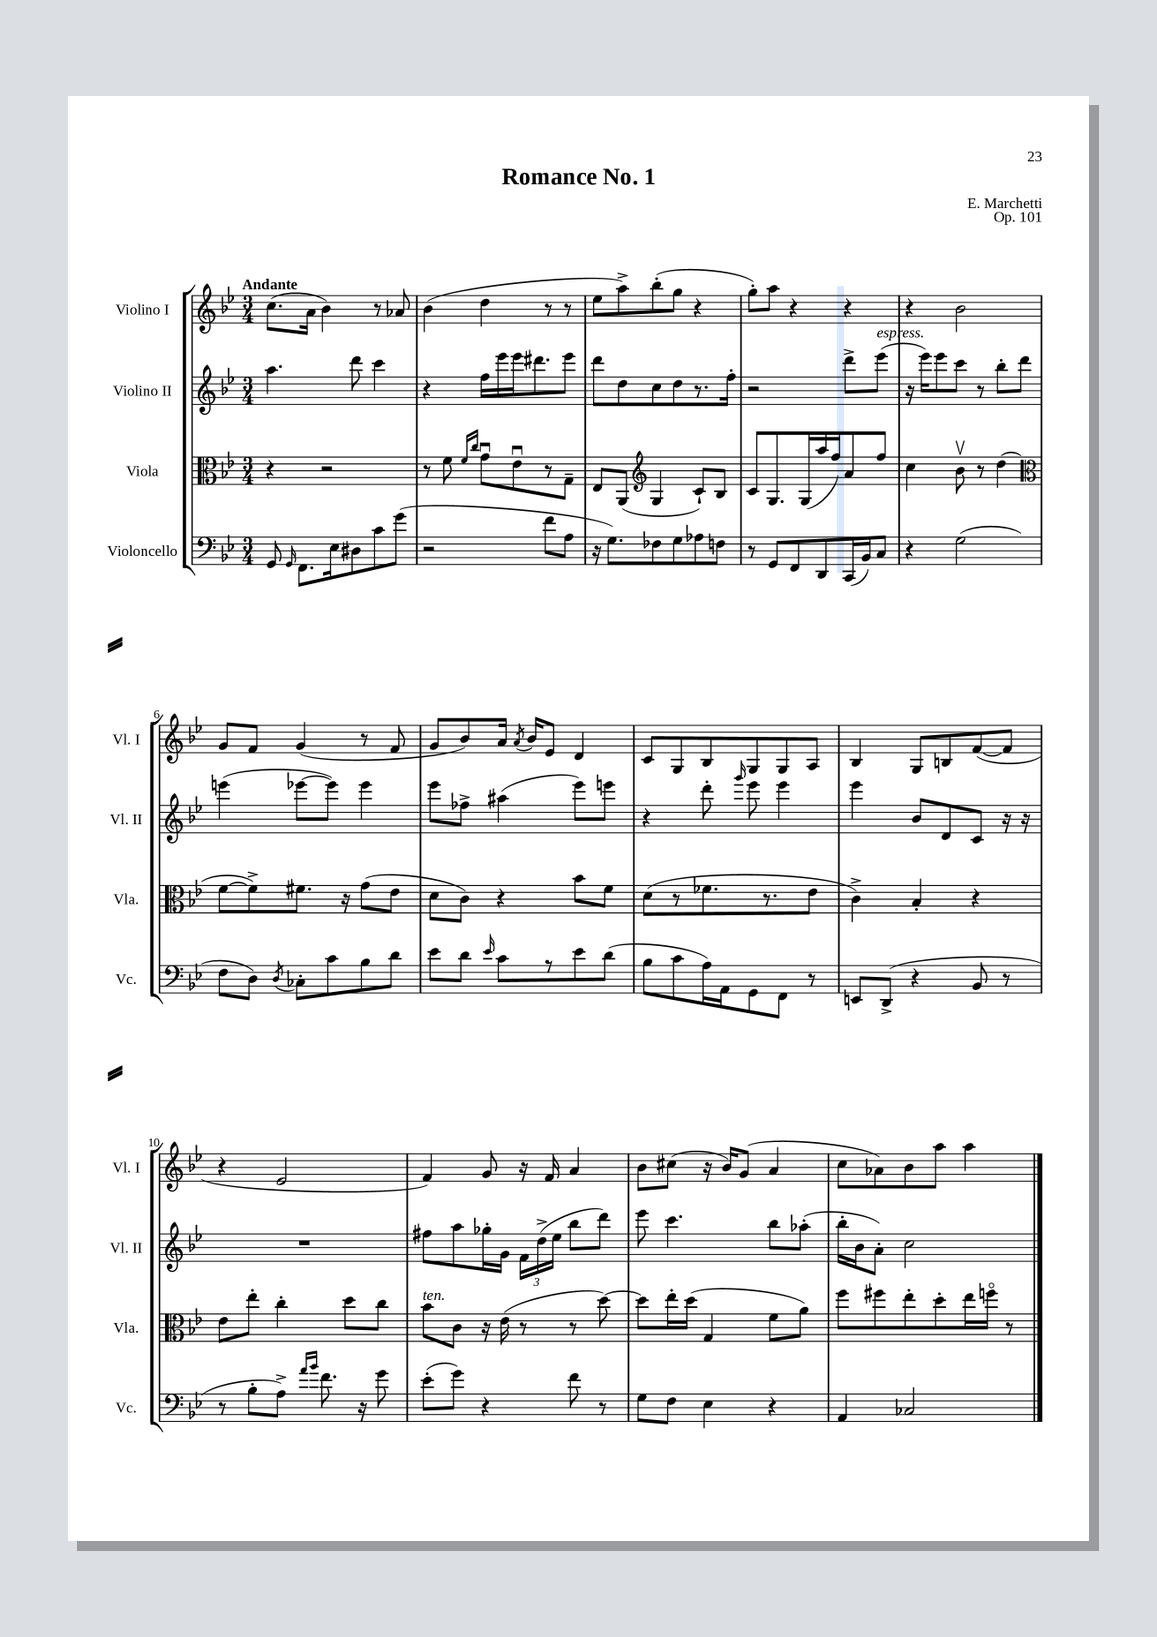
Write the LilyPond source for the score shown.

\header { title = "Romance No. 1" composer = "E. Marchetti" opus = "Op. 101" }
<<
\new StaffGroup <<
\new Staff = "s0" \with { instrumentName = "Violino I" shortInstrumentName = "Vl. I" } {
    \clef treble \key bes \major \numericTimeSignature \time 3/4 \tempo "Andante"
    \autoBeamOff c''8.[( a'16] bes'4) r8 aes'8 |
    bes'4( d''4 r8 r8 |
    ees''8[ a''8->) bes''8-.( g''8] r4 |
    g''8[-.) a''8] r4 r4 |
    r4 bes'2 |
    g'8[ f'8] g'4( r8 f'8 |
    g'8[ bes'8) a'16] \acciaccatura { a'8 } bes'16[ ees'8] d'4 |
    c'8[ g8 bes8 g8 g8 a8] |
    bes4 g8[ b8 f'8~( f'8] |
    r4 ees'2 |
    f'4) g'8 r16 f'16 a'4 |
    bes'8[ cis''8]( r16 bes'16[) g'8]( a'4 |
    c''8[ aes'8) bes'8 a''8] a''4 \bar "|." |
}
\new Staff = "s1" \with { instrumentName = "Violino II" shortInstrumentName = "Vl. II" } {
    \clef treble \key bes \major \numericTimeSignature \time 3/4
    \autoBeamOff a''4. d'''8 c'''4 |
    r4 f''16[ ees'''16 ees'''16 dis'''8. ees'''8] |
    d'''8[ d''8 c''8 d''8 r8. f''16]-. |
    r2 d'''8[-> ees'''8]^\markup { \italic "espress." }( |
    r16 ees'''16[) ees'''8 c'''8] r8 bes''8[-. d'''8] |
    e'''4( ees'''8[~ ees'''8]) ees'''4 |
    ees'''8[ fes''8]-> ais''4( ees'''8[) e'''8] |
    r4 d'''8-. \grace { g'''16 } ees'''8 ees'''4 |
    ees'''4 bes'8[ d'8 c'8] r16 r16 |
    R2. |
    fis''8[ a''8 ges''16-. g'16] \tuplet 3/2 { f'16[ d''16->( ees''16] } bes''8[ d'''8]) |
    ees'''8 c'''4. bes''8[ aes''8]-.( |
    bes''16[-. bes'16 a'8]-.) c''2 \bar "|." |
}
\new Staff = "s2" \with { instrumentName = "Viola" shortInstrumentName = "Vla." } {
    \clef alto \key bes \major \numericTimeSignature \time 3/4
    \autoBeamOff r4 r2 |
    r8 f'8 \grace { f'16[ c''16] } g'8[\downbow ees'8\downbow r8 g8]-- |
    ees8[ a,8]( \clef treble g4 c'8[-!) bes8] |
    c'8[ g8. g16( a''16 f''16) a'8 f''8] |
    c''4 bes'8\upbow r8 d''4( |
    \clef alto f'8[~ f'8->) fis'8.] r16 g'8[( ees'8] |
    d'8[ c'8]) r4 bes'8[ f'8] |
    d'8[( r8 fes'8. r8. ees'8] |
    c'4->) bes4-. r4 |
    ees'8[ ees''8]-. c''4-. d''8[ c''8] |
    bes'8[^\markup { \italic "ten." } c'8] r16 ees'16( r8 r8 d''8~) |
    d''8[ ees''16-. d''16]( g4 f'8[ a'8]) |
    f''8[ fis''8 ees''8-. d''8-. ees''16 f''16]\flageolet r8 \bar "|." |
}
\new Staff = "s3" \with { instrumentName = "Violoncello" shortInstrumentName = "Vc." } {
    \clef bass \key bes \major \numericTimeSignature \time 3/4
    \autoBeamOff g,8 \grace { g,16 } f,8.[ ees16 dis8 c'8 g'8]( |
    r2 f'8[ a8] |
    r16 g8.[) fes8 g8 aes8 f8] |
    r8 g,8[ f,8 d,8 c,16( bes,16) c8] |
    r4 g2( |
    f8[ d8]) \acciaccatura { d8 } ces8[-. c'8 bes8 d'8] |
    ees'8[ d'8] \grace { ees'16 } c'8[ r8 ees'8 d'8]( |
    bes8[ c'8 a16) a,16 g,8 f,8] r8 |
    e,8[ d,8]->( r4 bes,8 r8 |
    r8 bes8[-. a8]->) \grace { a'16[ bes'16] } f'8. r16 g'8 |
    ees'8[-.( g'8]) r4 f'8 r8 |
    g8[ f8] ees4 r4 |
    a,4 ces2 \bar "|." |
}
>>
>>
